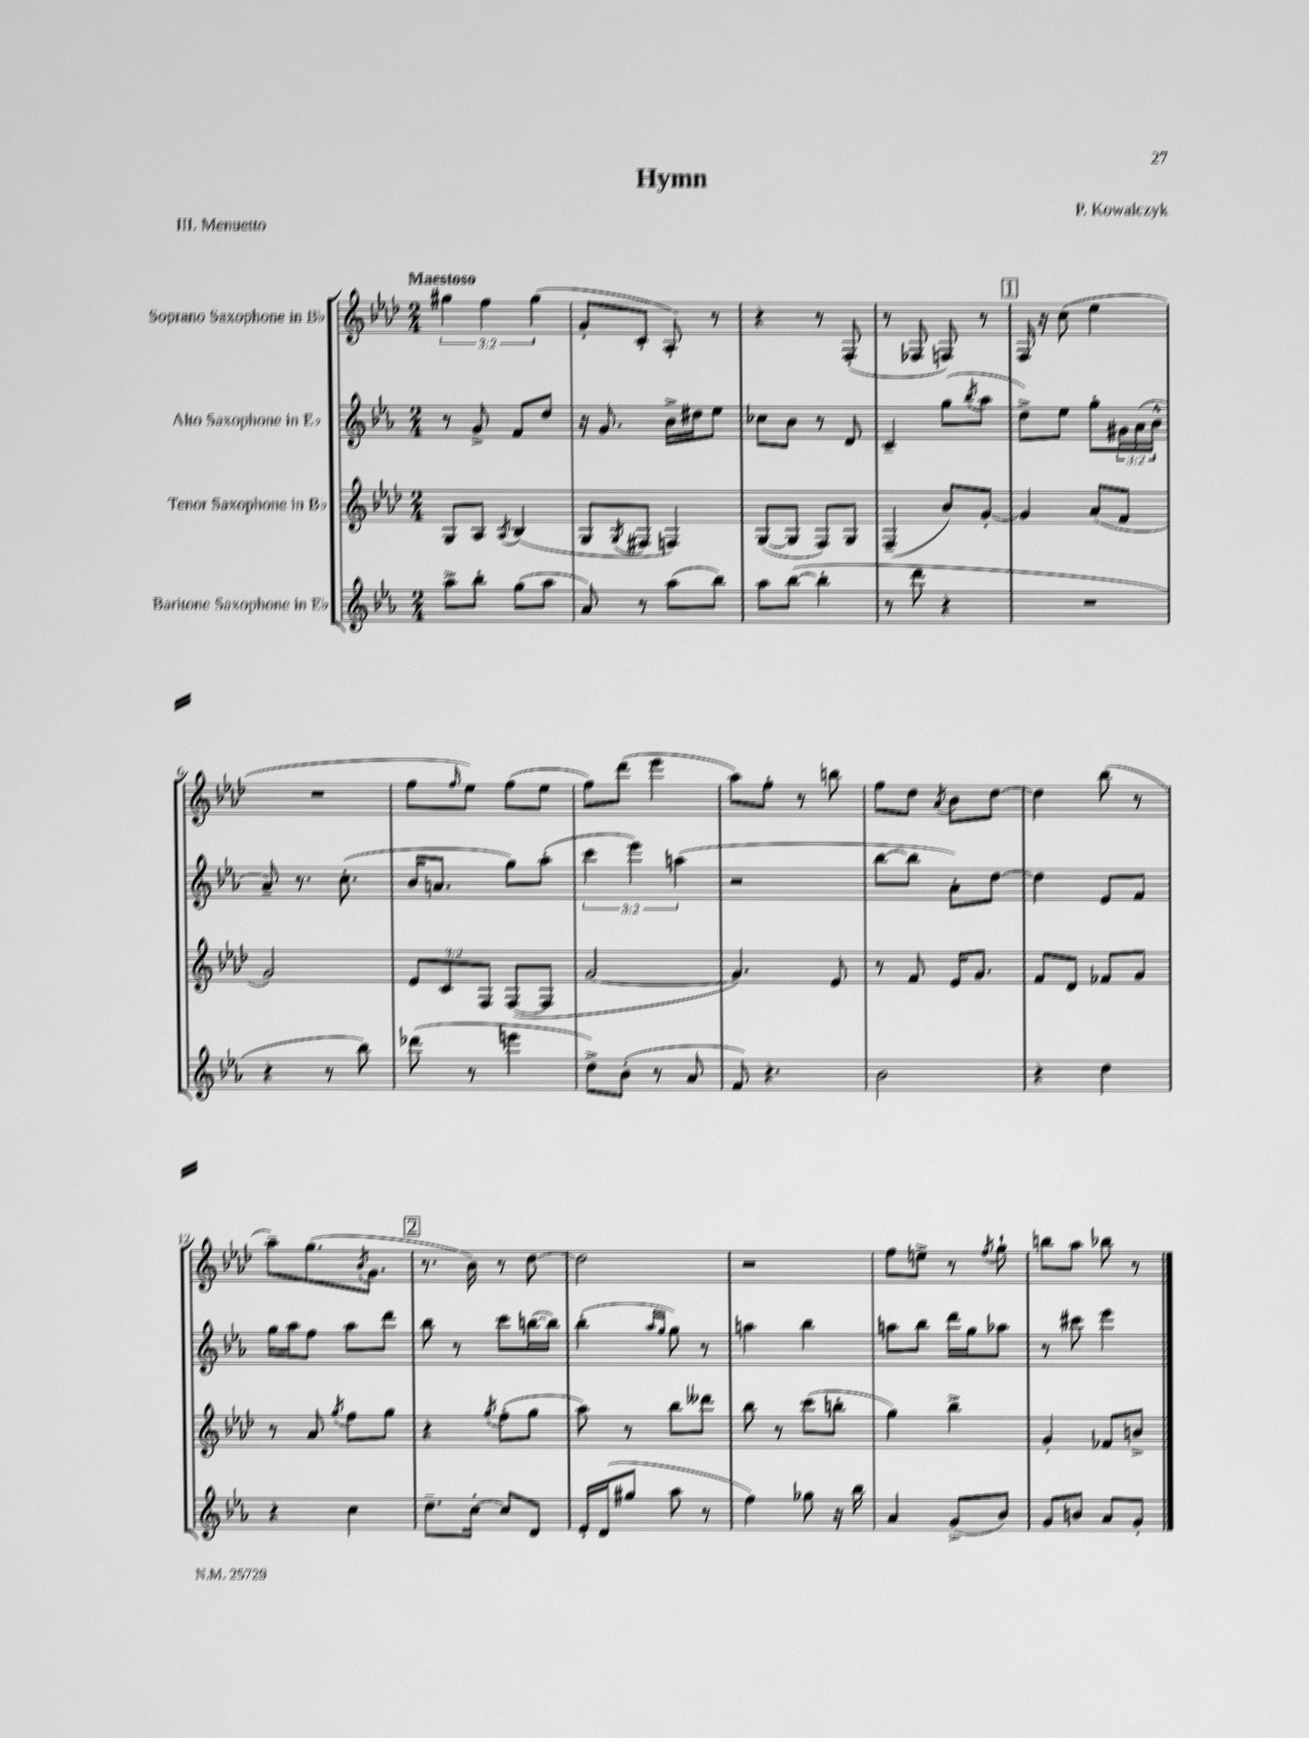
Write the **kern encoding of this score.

**kern	**kern	**kern	**kern
*part4	*part3	*part2	*part1
*staff4	*staff3	*staff2	*staff1
*I"Baritone Saxophone in E♭	*I"Tenor Saxophone in B♭	*I"Alto Saxophone in E♭	*I"Soprano Saxophone in B♭
*clefG2	*clefG2	*clefG2	*clefG2
*k[b-e-a-]	*k[b-e-a-d-]	*k[b-e-a-]	*k[b-e-a-d-]
*M2/4	*M2/4	*M2/4	*M2/4
=1	=1	=1	=1
!	!	!	!LO:TX:a:B:t=Maestoso
8aa-^\L	8G/L	8r	6gg#X\
8bb-'\J	8A-/J	8g^/	.
.	.	.	6ff\
.	8qA-/	.	.
(8gg\L	(4B-/	8f/L	.
.	.	.	(6gg#\
8aa-\J	.	8dd/J	.
=2	=2	=2	=2
8a-/)	8G/L	16r	8g'/L
.	.	8.g/	.
.	8qG/	.	.
8r	8F#X/J	.	8c'/J
(8aa-\L	4Fn/)	16b-^\LL	8A-'/)
.	.	16dd#X\J	.
8bb-\J)	.	8ee-\J	8r
=3	=3	=3	=3
8aa-\L	([8G/L	8cc-X\L	4r
([8bb-\J	8G/J]	8b-\J	.
4bb-'\]	8F/L)	8r	8r
.	8G/J	8d/	(8F'/
=4	=4	=4	=4
8r	(4F~/	4c~/	8r
8ddd\	.	.	8F-X/
4r	8b-/L)	(8gg\L	8Fn/)
.	.	8qbb-/	.
.	[8g'/J	8aa-\J	8r
!!LO:REH:place=s1:t=1
=5	=5	=5	=5
2r	4g/]	8dd^\L)	16F/
.	.	.	16r
.	.	8ee-\J	(8cc\
.	(8a-/L	8gg'\L	4ee-\
.	8f/J	24g#X\L	.
.	.	(24a-\	.
.	.	24b-^^\JJ	.
!!LO:LB:g=z
=6	=6	=6	=6
4r	2g/)	8a-~/)	2r
.	.	8.r	.
8r	.	.	.
.	.	(8.cc'\	.
8bb-\)	.	.	.
=7	=7	=7	=7
(8ddd-X\	12e-/L	16b-/KL	8ff\L
.	.	8.an/J	.
.	12c/	.	.
.	.	.	16qqff/
8r	.	.	8ee-\J)
.	12F/J	.	.
4eeen\	([8F/L	8gg\L)	(8ff\L
.	8F/J]	(8aa-'\J	8ee-\J
=8	=8	=8	=8
8dd^\L)	[2g/	6ccc\	8ff\L)
(8b-'\J	.	.	(8ddd-\J
.	.	6eee-\)	.
8r	.	.	4eee-\
.	.	(6aan\	.
8a-/	.	.	.
=9	=9	=9	=9
8f/)	4.g/])	2r	8aa-\L)
4.r	.	.	8ff'\J
.	.	.	8r
.	8e-/	.	8bbn\
=10	=10	=10	=10
2b-\	8r	[8bb-\L	8ff\L
.	8f/	8bb-\J]	8dd-\J
.	.	.	8qa-/
.	16e-/KL	8a-'\L)	8b-\L
.	8.g/J	.	.
.	.	[8dd\J	[8dd-\J
=11	=11	=11	=11
4r	8f/L	4dd\]	4dd-\]
.	8d-/J	.	.
4dd\	8f-X/L	8e-/L	(8bb-\
.	8g/J	8f/J	8r
!!LO:LB:g=z
=12	=12	=12	=12
4r	8r	16gg\LL	8aa-~\L)
.	.	16aa-\J	.
.	8a-/	8ff\J	(8.gg\
.	8qgg/	.	.
4cc\	8ff\L	8aa-\L	.
.	.	.	8qb-/
.	.	.	8.g\J
.	8gg\J	8ddd\J	.
!!LO:REH:place=s1:t=2
=13	=13	=13	=13
8.dd~\L	4r	8bb-\	8.r
.	.	8r	.
[16cc'\Jk	.	.	16b-\)
.	8qgg/	.	.
8cc/L]	(8ff'\L	8ccc\L	8r
8d/J	8gg\J	([16bbn\L	[8dd-\
.	.	16bb\JJ])	.
=14	=14	=14	=14
16e-'/LL	8aa-\)	(4bb-'\	2dd-\]
(16d/J	.	.	.
8gg#X/J	8r	.	.
.	.	16qqaa-/LL	.
.	.	16qqgg/JJ	.
8aa-\	8bb-\L	8gg\)	.
8r	8ddd--X\J	8r	.
=15	=15	=15	=15
4ff\)	8bb-\	4aan\	2r
.	8r	.	.
8gg-X\	(8ccc\L	4bb-\	.
16r	8bbn'\J	.	.
16bb-\	.	.	.
=16	=16	=16	=16
4a-/	4gg\)	8aan\L	8ff\L
.	.	8bb-\J	8een^\J
(8g^/L	4bb-^\	16ddd\LL	8r
.	.	16gg\J	.
.	.	.	8qff/
8b-/J)	.	8aa-X\J	8gg`\
=17	=17	=17	=17
8g/L	4g'/	8r	8bbn\L
8bn/J	.	8ccc#X\	8aa-\J
8a-/L	8f-X/L	4eee-\	8bb-X\
8g'/J	8bn^/J	.	8r
==	==	==	==
*-	*-	*-	*-
